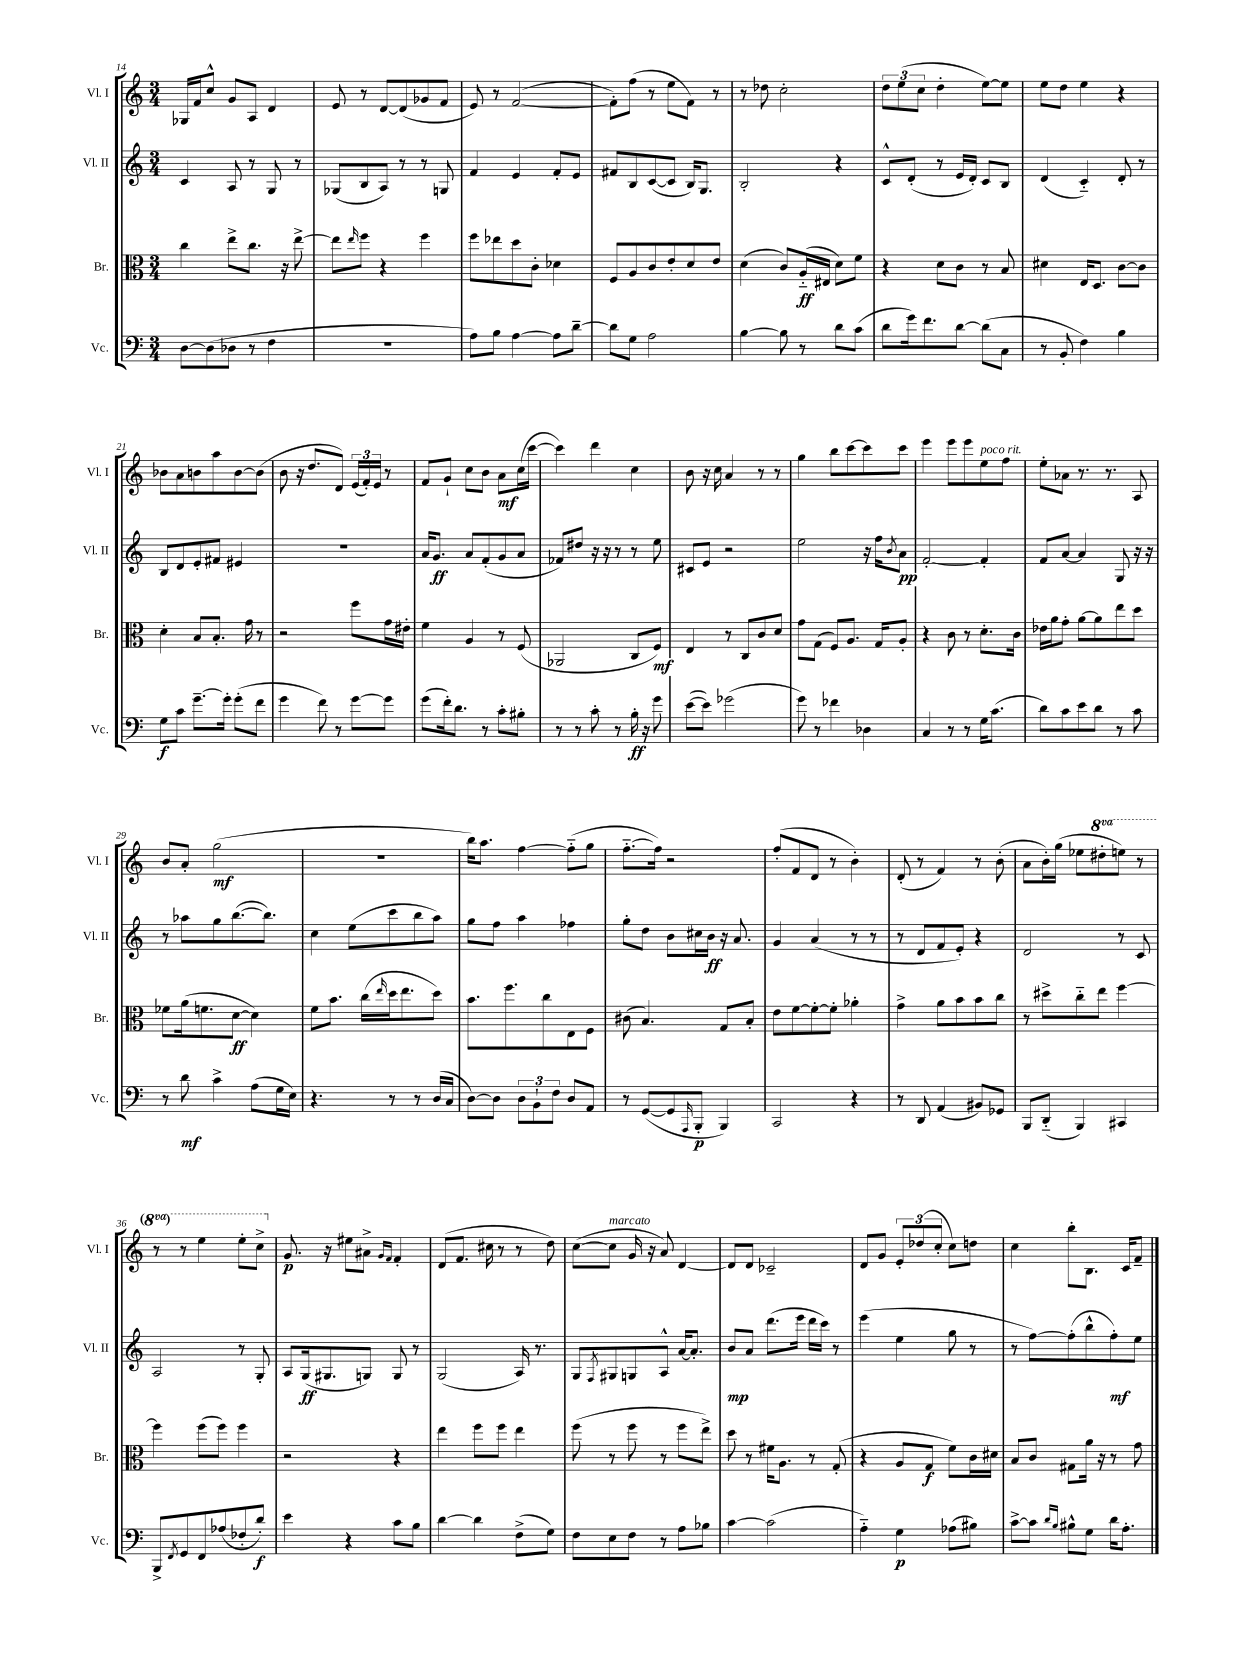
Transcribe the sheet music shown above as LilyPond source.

<<
\new StaffGroup <<
\new Staff = "s0" \with { instrumentName = "Vl. I" shortInstrumentName = "Vl. I" } {
    \clef treble \key c \major \numericTimeSignature \time 3/4 \set Staff.ottavationMarkups = #ottavation-simple-ordinals
    ges16 f'16 c''8-^ g'8 a8 d'4 |
    e'8 r8 d'8~ d'8( ges'8 f'8 |
    e'8) r8 f'2~( |
    f'8-.) f''8( r8 e''8 f'8) r8 |
    r8 des''8 c''2-. |
    \tuplet 3/2 { d''8 e''8( c''8 } d''4-. e''8~) e''8 |
    e''8 d''8 e''4 r4 |
    bes'8 a'8 b'8 a''8 b'8~ b'8( |
    b'8 r16 d''8. d'8) \tuplet 3/2 { e'16( f'16-.) e'16 } r8 |
    f'8 g'8-! c''8 b'8 a'8\mf c''16( c'''16~ |
    c'''4) d'''4 c''4 |
    b'8 r16 c''16 a'4 r8 r8 |
    g''4 b''8 c'''8~ c'''8 c'''8 |
    e'''4 e'''8 e'''8 e''8^\markup { \italic "poco rit." } f''8 |
    e''8-. aes'8 r8. r8. a8 |
    b'8 a'8-. g''2\mf( |
    R2. |
    b''16) a''8. f''4~ f''8-_( g''8 |
    f''8.~-_ f''16) r2 |
    f''8-.( f'8 d'8 r8 b'4-.) |
    d'8-.( r8 f'4) r8 b'8-.( |
    a'8 b'16-.) g''16( ees''8 \ottava #1 dis'''8-. e'''!8) r8 |
    r8 r8 e'''4 e'''8-. c'''8-> \ottava #0 |
    g'8.\p r16 eis''8 ais'8-> \grace { g'16 f'16 } f'4-. |
    d'8( f'8. cis''16 r8 r8 d''8) |
    c''8~( c''8^\markup { \italic "marcato" } g'16 r16 a'8) d'4~ |
    d'8 d'8 ces'2-- |
    d'8 g'8 \tuplet 3/2 { e'8-. des''8( c''8-. } c''8) d''8 |
    c''4 b''8-. b8. c'16 f'8-- \bar "|." |
}
\new Staff = "s1" \with { instrumentName = "Vl. II" shortInstrumentName = "Vl. II" } {
    \clef treble \key c \major \numericTimeSignature \time 3/4
    c'4 a8 r8 g8 r8 |
    ges8( b8 a8) r8 r8 g8 |
    f'4 e'4 f'8-. e'8 |
    fis'8 b8 c'8~( c'8 b16) g8. |
    b2-. r4 |
    c'8-^ d'8-.( r8 e'16 d'16-.) c'8 b8 |
    d'4( c'4-_) d'8-. r8 |
    b8 d'8 e'8-. fis'8 eis'4 |
    R2. |
    a'16 g'8.\ff a'8 f'8-.( g'8 a'8 |
    fes'8) dis''8 r16 r16 r8 r8 e''8 |
    cis'8 e'8 r2 |
    e''2 r16 f''16 \acciaccatura { b'8 } a'8\pp |
    f'2~-. f'4-. |
    f'8 a'8~ a'4 g8 r16 r16 |
    r8 aes''8 g''8 b''8.~( b''8.) |
    c''4 e''8( c'''8 b''8 a''8) |
    g''8 f''8 a''4 fes''4 |
    g''8-. d''8 b'8 cis''16 b'16\ff r16 a'8. |
    g'4 a'4( r8 r8 |
    r8 d'8 f'8 e'8-.) r4 |
    d'2 r8 c'8 |
    a2 r8 g8-. |
    a8 g16\ff( gis8. g8) g8 r8 |
    g2( a16) r8. |
    g8 \acciaccatura { f8 } gis8 g8 a8-^ a'16~ a'8.-. |
    b'8\mp a'8 d'''8.( e'''16 d'''16 c'''16) r8 |
    e'''4( e''4 g''8 r8 |
    r8 f''8~) f''8-.( b''8-^ f''8-.\mf) e''8 \bar "|." |
}
\new Staff = "s2" \with { instrumentName = "Br." shortInstrumentName = "Br." } {
    \clef alto \key c \major \numericTimeSignature \time 3/4
    c''4 e''8-> c''8. r16 e''8~-> |
    e''8 \grace { e''16 } f''8 r4 f''4 |
    f''8 ees''8 d''8 c'8-. des'4 |
    f8 a8 c'8 e'8-. d'8 e'8 |
    d'4( c'8) a16-_\ff( eis16 d'8) f'8 |
    r4 d'8 c'8 r8 b8 |
    dis'4 e16 d8. c'8~ c'8 |
    d'4-. b8 b8.-. g'16 r8 |
    r2 f''8 g'16 eis'16-. |
    f'4 a4 r8 f8( |
    aes,2 c8 f8\mf) |
    e4 r8 c8 c'8 d'8 |
    g'8 g8( f8) a8. g16 a8-. |
    r4 c'8 r8 d'8.-. c'16 |
    ees'16 a'16 g'8-. a'8~ a'8 e''8 d''8 |
    fes'8 a'16( f'8. d'8~\ff d'4) |
    f'8 b'8. c''16( \grace { e''16 } d''16 e''8. d''8) |
    b'8. f''8. c''8 e8 f8 |
    cis'8( b4.) g8 b8-. |
    e'8 f'8~ f'8~-. f'8-. aes'4-. |
    g'4-> a'8 b'8 b'8 c''8 |
    r8 dis''8-> c''8-_ e''8 f''4~ |
    f''4 f''8( f''8) f''4 |
    r2 r4 |
    e''4 f''8 f''8 e''4 |
    f''8( r8 f''8 r8 f''8 e''8->) |
    d''8 r8 fis'16 a8. r8 g8-.( |
    r4 a8 g8\f f'8) c'16 dis'16 |
    b8 c'8 gis8 a'16 r16 r8 g'8 \bar "|." |
}
\new Staff = "s3" \with { instrumentName = "Vc." shortInstrumentName = "Vc." } {
    \clef bass \key c \major \numericTimeSignature \time 3/4
    d8~ d8( des8 r8 f4 |
    R2. |
    a8) b8 a4~ a8 d'8~-- |
    d'8 g8 a2 |
    b4~ b8 r8 d'8 c'8( |
    d'8 g'16) f'8. d'8~ d'8( c8 |
    r8 b,8-. f4) b4 |
    g8\f c'8 g'8.~-- g'16-. g'8-.( f'8 |
    g'4 f'8) r8 g'8~ g'8 |
    g'8( f'16-.) d'8. r8 c'8-. bis8-. |
    r8 r8 c'8-. r8 b16-.\ff r16 g'8 |
    e'8~( e'8) ges'2( |
    g'8) r8 fes'4 des4 |
    c4 r8 r8 g16 c'8.( |
    d'8) c'8 e'8 d'8 r8 c'8 |
    r8 d'8\mf c'4-> a8( g16 e16) |
    r4. r8 r8 d16( c16 |
    d8~) d8 \tuplet 3/2 { d8 b,8-! f8 } d8 a,8 |
    r8 g,8~( g,8 \grace { a,,16 } b,,8-.\p b,,4) |
    c,2 r4 |
    r8 d,8 a,4( bis,8) ges,8 |
    b,,8 d,8-_( b,,4) cis,4 |
    b,,8-> \acciaccatura { f,8 } g,8 f,8 aes8( fes8-. d'8-.\f) |
    e'4 r4 c'8 b8 |
    d'4~ d'4 f8->( g8) |
    f8 e8 f8 r8 a8 bes8 |
    c'4~ c'2( |
    a4-_) g4\p aes8( bis8) |
    c'8~-> c'8 \grace { d'16 b16 } bis8-^ g8 d'16 a8.-. \bar "|." |
}
>>
>>
\layout { \context { \Score currentBarNumber = #14 } }
